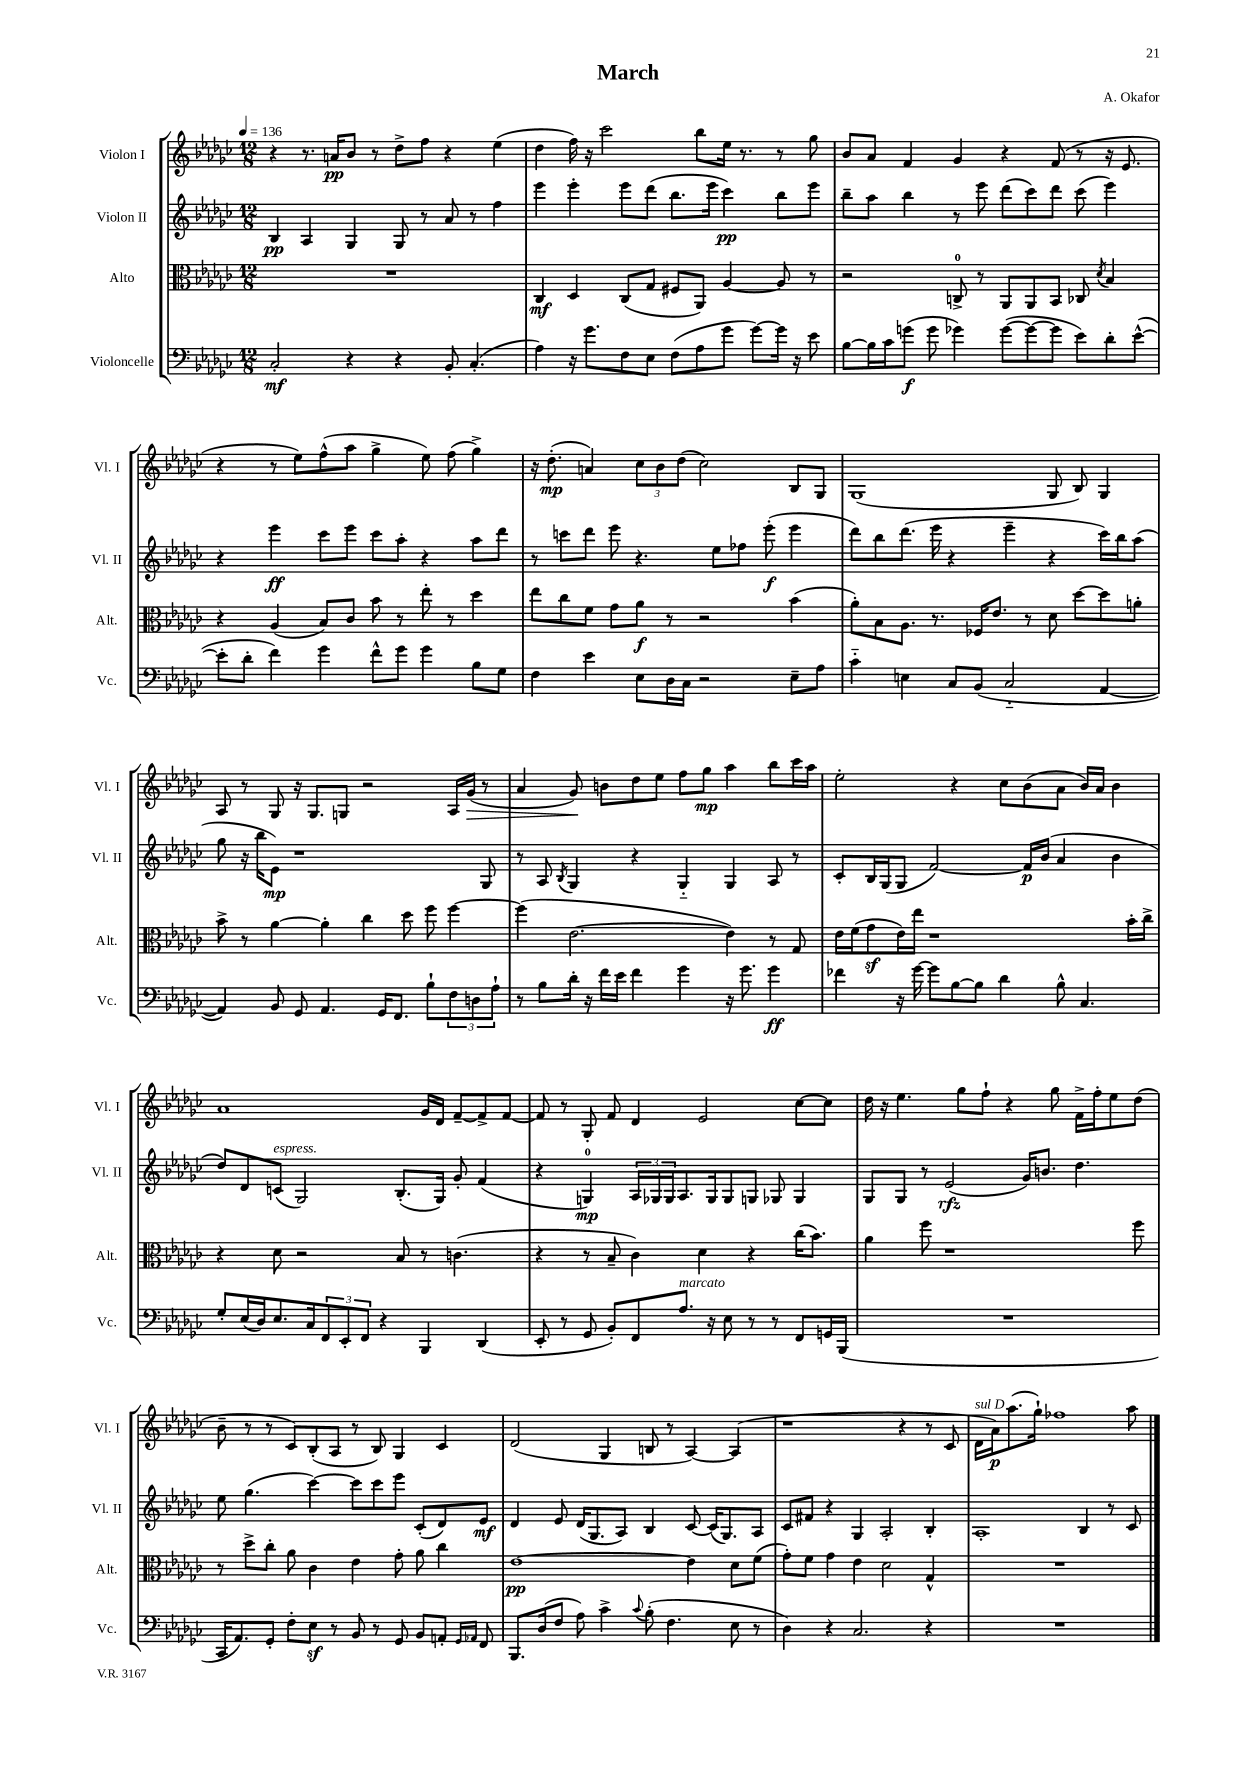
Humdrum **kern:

**kern	**kern	**kern	**kern
*staff4	*staff3	*staff2	*staff1
*clefF4	*clefC3	*clefG2	*clefG2
*k[b-e-a-d-g-c-]	*k[b-e-a-d-g-c-]	*k[b-e-a-d-g-c-]	*k[b-e-a-d-g-c-]
*M12/8	*M12/8	*M12/8	*M12/8
*MM136	*MM136	*MM136	*MM136
2C-'/	1.r	4B-/	4r
.	.	4A-/	8.r
.	.	.	16a/LK
4r	.	4G-/	8b-/J
.	.	.	8r
4r	.	8G-/	8dd-^\L
.	.	8r	8ff\J
8BB-'/	.	8a-/	4r
(4.C-'/	.	8r	.
.	.	4ff\	(4ee-\
=	=	=	=
4A-\)	4C-/	4eee-\	4dd-\
16r	4D-/	4eee-'\	16ff\)
8.g-\L	.	.	16r
.	.	.	2ccc-\
8F\	(8C-/L	8eee-\L	.
8E-\J	8G-/J	(8ddd-\J	.
(8F\L	8F#/L	8.bb-\L	.
8A-\	8AA-/J)	.	8bb-\L
.	.	16eee-\Jk	.
8g-\J	[4A-/	4ccc-\)	16ee-\Jk
.	.	.	8.r
[8g-\L)	.	.	.
16g-\]Jk	8A-/]	8bb-\L	8r
16r	.	.	.
8e-\	8r	8eee-\J	8gg-\
=	=	=	=
[8B-\L	2r	8bb-~\L	8b-/L
16B-\]L	.	8aa-\J	8a-/J
16c-\J	.	.	.
(8g\J	.	4bb-\	4f/
8g\	.	.	.
4g-\)	8C^/	8r	4g-/
.	8r	8eee-\	.
([8g-\L	8AA-/L	(8ddd-\L	4r
8g-\_	8AA-/	8ccc-\)	.
8g-\]J	8BB-/J	8ddd-\J	(8f/
8e-\L)	8C-/	(8ccc-\	8r
.	8qd-/	.	.
8d-'\	4B-/	4eee-\)	16r
.	.	.	8.e-/
([8e-^^\J	.	.	.
=	=	=	=
8e-'\]L	4r	4r	4r
8d-'\J	.	.	.
4f\)	(4A-/	4eee-\	8r
.	.	.	8ee-\L)
4g-\	8B-/L)	8ccc-\L	(8ff^^\
.	8c-/J	8eee-\J	8aa-\J
8f^^\L	8b-\	8ccc-\L	4gg-^\
8g-\J	8r	8aa-'\J	.
4g-\	8ee-'\	4r	8ee-\)
.	8r	.	(8ff\
8B-\L	4dd-\	8aa-\L	4gg-^\)
8G-\J	.	8ddd-\J	.
=	=	=	=
4F\	8ee-\L	8r	16r
.	.	.	(8.dd-'\
.	8cc-\	8ccc\L	.
4e-\	8f\J	8ddd-\J	4a/)
.	8g-\L	8eee-\	.
8E-\L	8a-\J	4.r	12cc-\L
.	.	.	12b-\
16D-\L	8r	.	.
.	.	.	(12dd-\J
16C-\JJ	.	.	.
2r	2r	.	2cc-\)
.	.	8ee-\L	.
.	.	8ff-\J	.
.	.	(8eee-'\	.
8E-~\L	(4b-\	4eee-\	8B-/L
8A-\J	.	.	8G-/J
=	=	=	=
4c-'~\	8a-'\L)	8ddd-\L)	(1G-
.	8B-\	8bb-\	.
4E\	8.A-\J	(8.ddd-\J	.
.	8.r	16eee-\	.
8C-/L	.	4r	.
(8BB-/J	16F-/LK	.	.
.	8.e-/J	.	.
2C-'~/	.	4eee-~\	.
.	8r	.	.
.	8d-\	4r	8G-/
.	[8dd-\L	.	8B-/)
[4AA-/	8dd-\]	16ccc-\LL)	4G-/
.	.	16bb-\J	.
.	8a'\J	(8aa-\J	.
=	=	=	=
4AA-/])	8b-^\	8gg-\	8A-/
.	8r	16r	8r
.	.	16bb-\LK	.
8BB-/	[4a-\	8e-\J)	8G-/
8GG-/	.	1r	16r
.	.	.	8.G-/L
4.AA-/	4a-'\]	.	.
.	.	.	8G/J
.	4cc-\	.	2r
16GG-/LK	.	.	.
8.FF/J	.	.	.
.	8dd-\	.	.
8B-`\L	8ff\	.	.
12F\	[4ff\	.	16A-/LL
.	.	.	(16g-/JJ
12D\	.	.	.
.	.	8G-/	8r
12A-`\J	.	.	.
=	=	=	=
8r	(4ff\]	8r	4a-/
8B-\L	.	8A-/	.
.	.	8qB-/	.
16d-'\Jk	[2.e-\	4G-/	8g-/)
16r	.	.	.
16f\LL	.	.	8b\L
16e-\JJ	.	.	.
4f\	.	4r	8dd-\
.	.	.	8ee-\J
4g-\	.	4G-'~/	8ff\L
.	.	.	8gg-\J
16r	4e-\])	4G-/	4aa-\
8.g-\	.	.	.
4g-\	8r	8A-/	8bb-\L
.	8G-/	8r	16ccc-\L
.	.	.	16aa-\JJ
=	=	=	=
4f-\	16e-\LL	8c-'/L	2ee-'\
.	(16f\J	.	.
.	8g-\	16B-/L	.
.	.	(16G-/J	.
16r	16e-\L)	8G-/J	.
[16g-\	16ee-\JJ	.	.
8g-\]L	1r	[2f/)	.
[8B-\	.	.	4r
8B-\]J	.	.	.
4d-\	.	.	8cc-\L
.	.	16f/]LL	(8b-\
.	.	(16b-/JJ	.
8B-^^\	.	4a-/	8a-\J
4.C-/	.	.	16b-/LL)
.	.	.	16a-/JJ
.	.	4b-\	4b-\
.	16b-'\LL	.	.
.	16cc-^\JJ	.	.
=	=	=	=
8G-'/L	4r	8dd-/L)	1a-
(16E-/L	.	8d-/	.
16D-/J)	.	.	.
8.E-/	8d-\	(8c/J	.
.	2r	2G-/)	.
16C-/k	.	.	.
12FF/	.	.	.
12EE-'/	.	.	.
12FF/J	.	.	.
4r	.	.	.
.	8B-/	(8.B-'/L	.
4BBB-/	8r	.	16g-/LL
.	.	16G-/Jk)	16d-/JJ
.	(4.c\	8g-'/	[8f~/L
(4DD-/	.	(4f/	8f^/]
.	.	.	[8f/J
=	=	=	=
8EE-'/	4r	4r	8f/]
8r	.	.	8r
8GG-/	8r	4G/)	8G-'/
8BB-'/L)	8B-~/	.	8f/
8FF/	4c-\)	24A-/LL	4d-/
.	.	24G-/	.
.	.	24G-/J	.
8.A-/J	.	8.A-/	.
.	4d-\	.	2e-/
16r	.	16G-/k	.
8E-\	.	8G-/	.
8r	4r	8G/J	.
8r	.	8G-/	.
8FF/L	(16cc-\LK	4G-/	[8cc-\L
.	8.b-\J)	.	.
16GG/L	.	.	8cc-\]J
(16BBB-/JJ	.	.	.
=	=	=	=
1.r	4a-\	8G-/L	16dd-\
.	.	.	16r
.	.	8G-/J	4.ee-\
.	8ff\	8r	.
.	1r	(2e-/	.
.	.	.	8gg-\L
.	.	.	8ff`\J
.	.	.	4r
.	.	16g-/LK)	.
.	.	8.b/J	.
.	.	.	8gg-\
.	.	4.dd-\	16f^\LL
.	.	.	16ff'\J
.	.	.	8ee-\
.	8ff\	.	(8dd-\J
=	=	=	=
16CC-/LK	8r	8ee-\	8b-~\
8.AA-/)	.	.	.
.	8dd-^\L	(4.gg-\	8r
8GG-'/J	8cc-'\J	.	8r
8F'\L	8a-\	.	8c-/L)
8E-\J	4c-\	[4ccc-\)	(8B-'/
8r	.	.	8A-/J
8BB-/	4e-\	8ccc-\]L	8r
8r	.	8ccc-\	8B-/)
8GG-/	8g-'\	8eee-\J	4G-/
8BB-/L	8a-\	(8c-'/L	.
8AA'/J	4cc-\	8d-/)	4c-/
16qqGG-/LL	.	.	.
16qqAA-/JJ	.	.	.
8FF/	.	8e-/J	.
=	=	=	=
8.BBB-/L	[1e-	4d-/	(2d-/
(16D-/k	.	.	.
8F/J	.	8e-/	.
8A-\)	.	(16d-/LK	.
.	.	8.G-/	.
4c-^\	.	.	4G-/
.	.	8A-/J)	.
8qqc-/	.	.	.
(8B-'\	.	4B-/	8B/
4.F\	.	.	8r
.	4e-\]	[8c-/	[4A-/)
.	.	(16c-/]LK	.
.	.	8.G-/)	.
8E-\	8d-\L	.	(4A-/]
8r	(8f\J	8A-/J	.
=	=	=	=
4D-\)	8g-'\L)	8c-/L	1r
.	8f\J	8f#/J	.
4r	4g-\	4r	.
2.C-/	4e-\	4G-/	.
.	2d-\	2A-'/	.
.	.	.	4r
4r	4G-^^/	4B-'/	8r
.	.	.	8c-/
=	=	=	=
1.r	1.r	1A-'	16d-\LL
.	.	.	16a-\J)
.	.	.	(8.aa-\
.	.	.	16gg-`\Jk)
.	.	.	1ff-
.	.	4B-/	.
.	.	8r	.
.	.	8c-/	8aa-\
==	==	==	==
*-	*-	*-	*-
